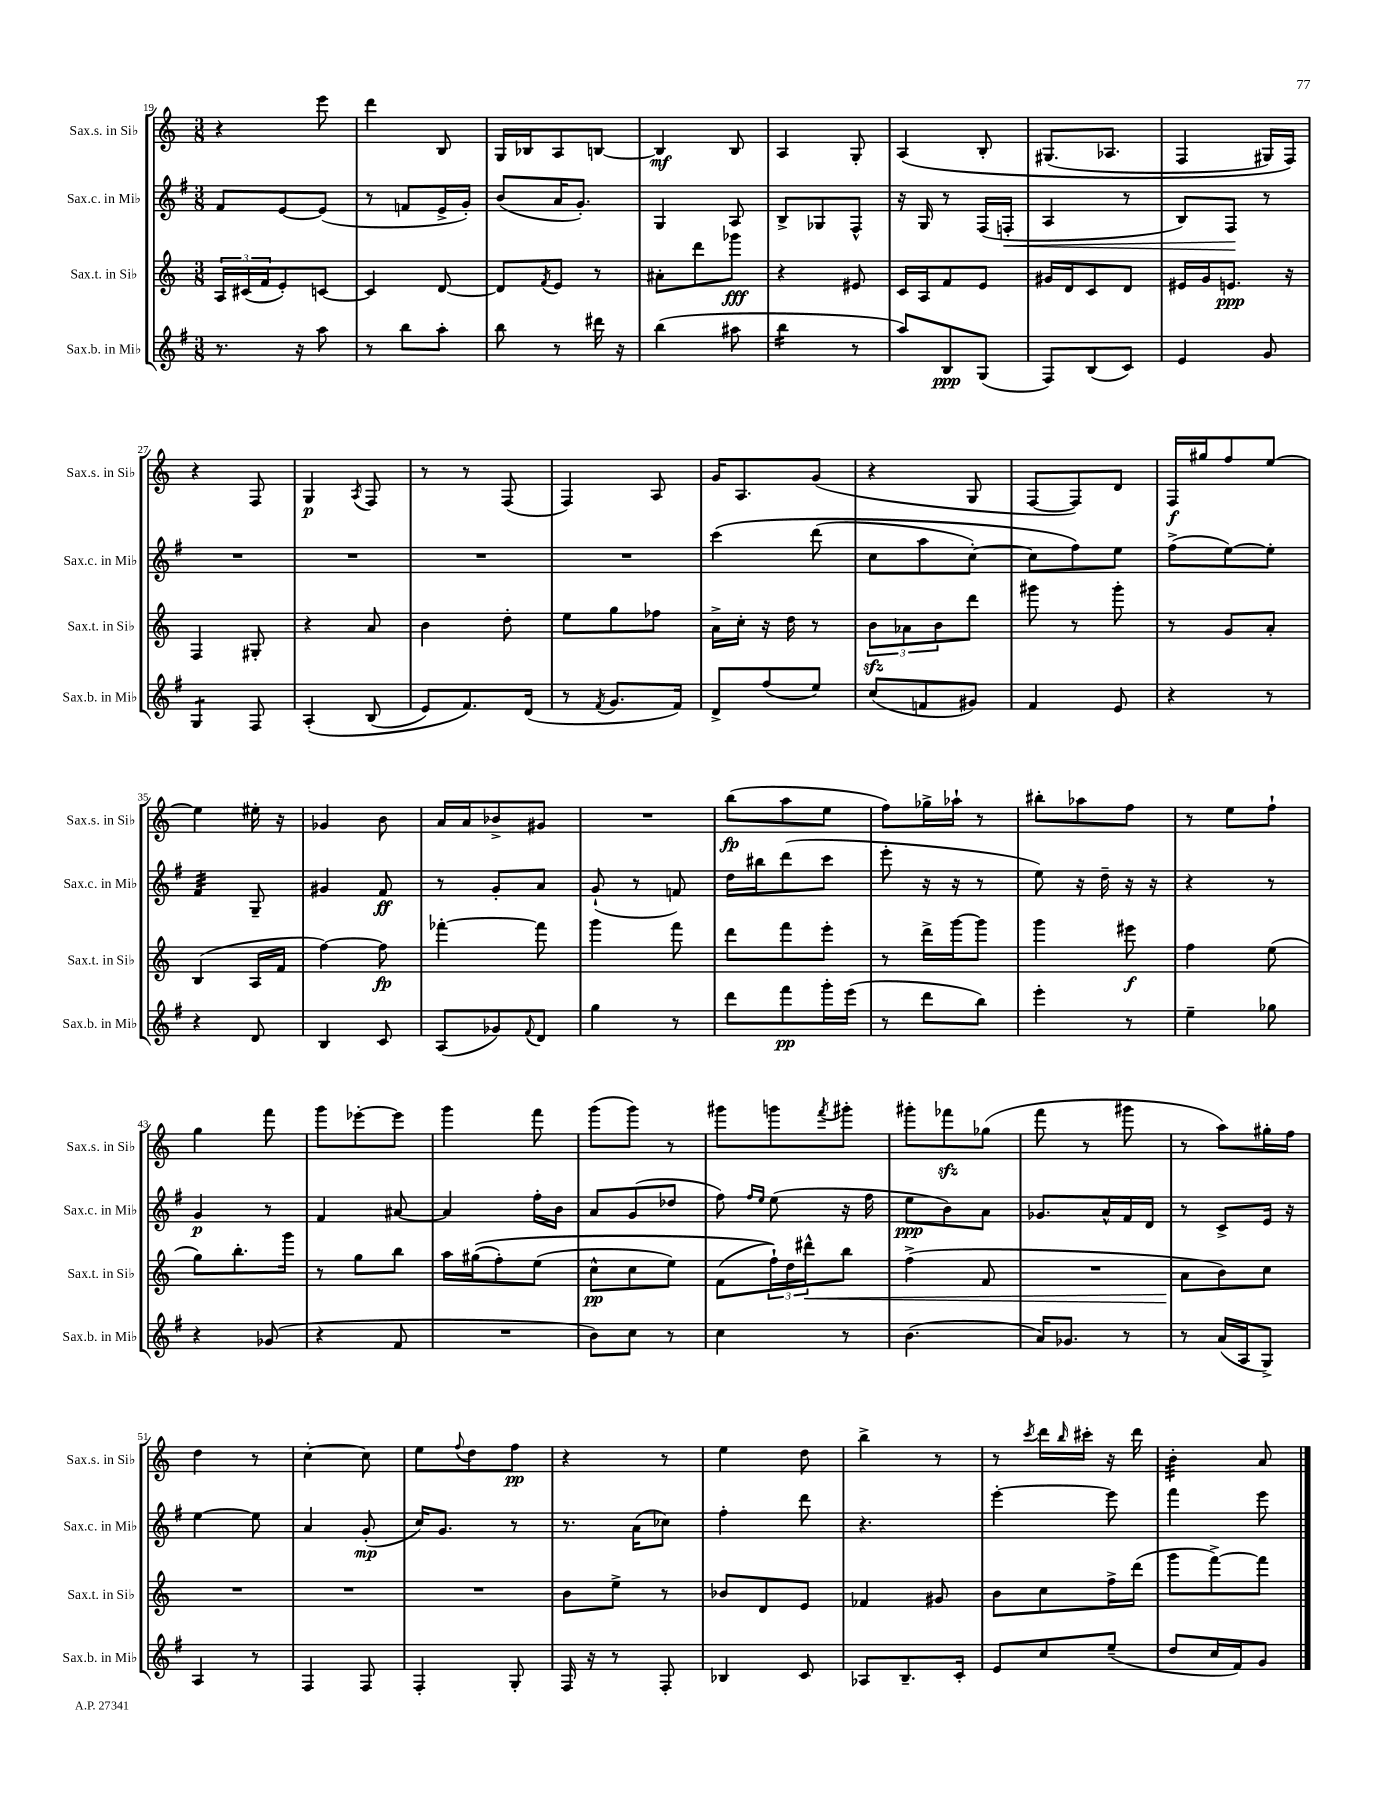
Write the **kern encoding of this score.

**kern	**kern	**kern	**kern
*staff4	*staff3	*staff2	*staff1
*clefG2	*clefG2	*clefG2	*clefG2
*k[f#]	*k[]	*k[f#]	*k[]
*M3/8	*M3/8	*M3/8	*M3/8
8.r	24A	8f#	4r
.	(24c#	.	.
.	24f	.	.
.	8e')	[8e	.
16r	.	.	.
8aa	[8c	(8e]	8eee
=	=	=	=
8r	4c]	8r	4ddd
8bb	.	8f	.
8aa'	[8d	16e^	8B
.	.	16g')	.
=	=	=	=
8bb	8d]	(8b	16G
.	.	.	16B-
.	8qf	.	.
8r	8e	16a	8A
.	.	8.g')	.
16ddd#	8r	.	[8B
16r	.	.	.
=	=	=	=
(4bb	8a#'	4G	4B]
.	8ddd	.	.
8aa#	8ggg-	8A	8B
=	=	=	=
4bb	4r	8B^	4A
.	.	8G-	.
8r	8e#	8F#^^	8G'
=	=	=	=
8aa)	16c	16r	&(4A
.	16A	16G	.
8B	8f	8r	.
(8G	8e	(16F#	8B'
.	.	16F'	.
=	=	=	=
8F#)	16g#	4A	(8.G#
.	16d	.	.
(8B	8c	.	.
.	.	.	8.A-
8c)	8d	8r	.
=	=	=	=
4e	16e#	8B)	4F
.	16g	.	.
.	8.e	8F#	.
8g	.	8r	16G#)
.	16r	.	16F&)
=	=	=	=
4G	4F	4.r	4r
8F#	8G#'	.	8F
=	=	=	=
&(4A'	4r	4.r	4G
.	.	.	8qA
(8B	8a	.	8F
=	=	=	=
8e)	4b	4.r	8r
8.f#&)	.	.	8r
.	8dd'	.	(8F
(16d	.	.	.
=	=	=	=
8r	8ee	4.r	4F)
8qf#	.	.	.
8.g	8gg	.	.
.	8ff-	.	8A
16f#)	.	.	.
=	=	=	=
8d^	16a^	&(4ccc	16g
.	16cc'	.	8.A
(8ff#	16r	.	.
.	16dd	.	.
8ee)	8r	(8ddd	(8g
=	=	=	=
(8cc	12b	8cc	4r
.	12a-	.	.
8f	.	8aa	.
.	12b	.	.
8g#)	8ddd	[8cc')	8G
=	=	=	=
4f#	8ggg#	8cc]	[8F
.	8r	8ff#&)	8F])
8e	8ggg#'	8ee	8d
=	=	=	=
4r	8r	(8ff#^	16F
.	.	.	16gg#
.	8g	[8ee)	8ff
8r	8a'	8ee']	[8ee
=	=	=	=
4r	(4B	4f#	4ee]
8d	16A	8G~	16ee#'
.	16f	.	16r
=	=	=	=
4B	[4ff)	4g#	4g-
8c	8ff]	8f#	8b
=	=	=	=
(8A	[4fff-'	8r	16a
.	.	.	16a
8g-)	.	8g'	8b-^
8qqf#	.	.	.
8d	8fff-]	8a	8g#
=	=	=	=
4gg	4ggg	(8g`	4.r
.	.	8r	.
8r	8fff	8f)	.
=	=	=	=
8ddd	8ddd	16dd	(8bb
.	.	16bb#	.
8fff#	8fff	(8ddd	8aa
16ggg'	8eee'	8ccc	8ee
(16eee	.	.	.
=	=	=	=
8r	8r	8eee'	8ff)
8ddd	16ddd^	16r	16gg-^
.	[16ggg	16r	16aa-`
8bb)	8ggg]	8r	8r
=	=	=	=
4eee'	4ggg	8ee)	8bb#'
.	.	16r	8aa-
.	.	16dd~	.
8r	8eee#	16r	8ff
.	.	16r	.
=	=	=	=
4ee~	4ff	4r	8r
.	.	.	8ee
8gg-	(8ee	8r	8ff`
=	=	=	=
4r	8gg)	4g	4gg
.	8.bb'	.	.
(8g-	.	8r	8fff
.	16ggg	.	.
=	=	=	=
4r	8r	4f#	8ggg
.	8gg	.	[8eee-'
8f#	8bb	[8a#	8eee-]
=	=	=	=
4.r	16aa	4a#]	4ggg
.	&((16gg#	.	.
.	8ff')	.	.
.	(8ee	16ff#'	8fff
.	.	16b	.
=	=	=	=
8b)	8cc^^	8a	(8ggg
8cc	8cc	(8g	8ggg)
8r	8ee)	8dd-	8r
=	=	=	=
4cc	(8f	8ff#)	8ggg#
.	.	16qqff#	.
.	.	16qqee	.
.	24ff`)&)	(8ee	8ggg
.	24dd	.	.
.	24ddd#^^	.	.
.	.	.	8qfff
8r	8bb	16r	8ggg#'
.	.	16ff#	.
=	=	=	=
(4.b	(4ff^	8ee	8ggg#'
.	.	8b)	8fff-
.	8f	8a	(8gg-
=	=	=	=
16a)	4.r	8.g-	8fff
8.g-	.	.	.
.	.	.	8r
.	.	16a^^	.
8r	.	16f#	8ggg#
.	.	16d	.
=	=	=	=
8r	8a	8r	8r
(16a	8b)	8c^	8aa)
16A	.	.	.
8G^)	8cc	16e	16gg#'
.	.	16r	16ff
=	=	=	=
4A	4.r	[4ee	4dd
8r	.	8ee]	8r
=	=	=	=
4F#	4.r	4a	[4cc'
8F#	.	(8g'	8cc]
=	=	=	=
4F#'	4.r	16cc)	8ee
.	.	8.g	.
.	.	.	8qqff
.	.	.	8dd
8G'	.	8r	8ff
=	=	=	=
16F#	8b	8.r	4r
16r	.	.	.
8r	8ee^	.	.
.	.	(16a	.
8F#'	8r	8cc-)	8r
=	=	=	=
4B-	8b-	4ff#'	4ee
.	8d	.	.
8c	8e	8ddd	8dd
=	=	=	=
8A-	4f-	4.r	4bb^
8.B~	.	.	.
.	8g#	.	8r
16c'	.	.	.
=	=	=	=
8e	8b	[4eee'	8r
.	.	.	8qccc
8cc	8cc	.	16ddd
.	.	.	16qqbb
.	.	.	16ccc#'
(8ee~	16ff^	8eee]	16r
.	(16ddd	.	16ddd
=	=	=	=
8dd	8ggg	4fff#	4b'
16cc	[8fff^)	.	.
16f#)	.	.	.
8g	8fff]	8eee	8a
==	==	==	==
*-	*-	*-	*-
